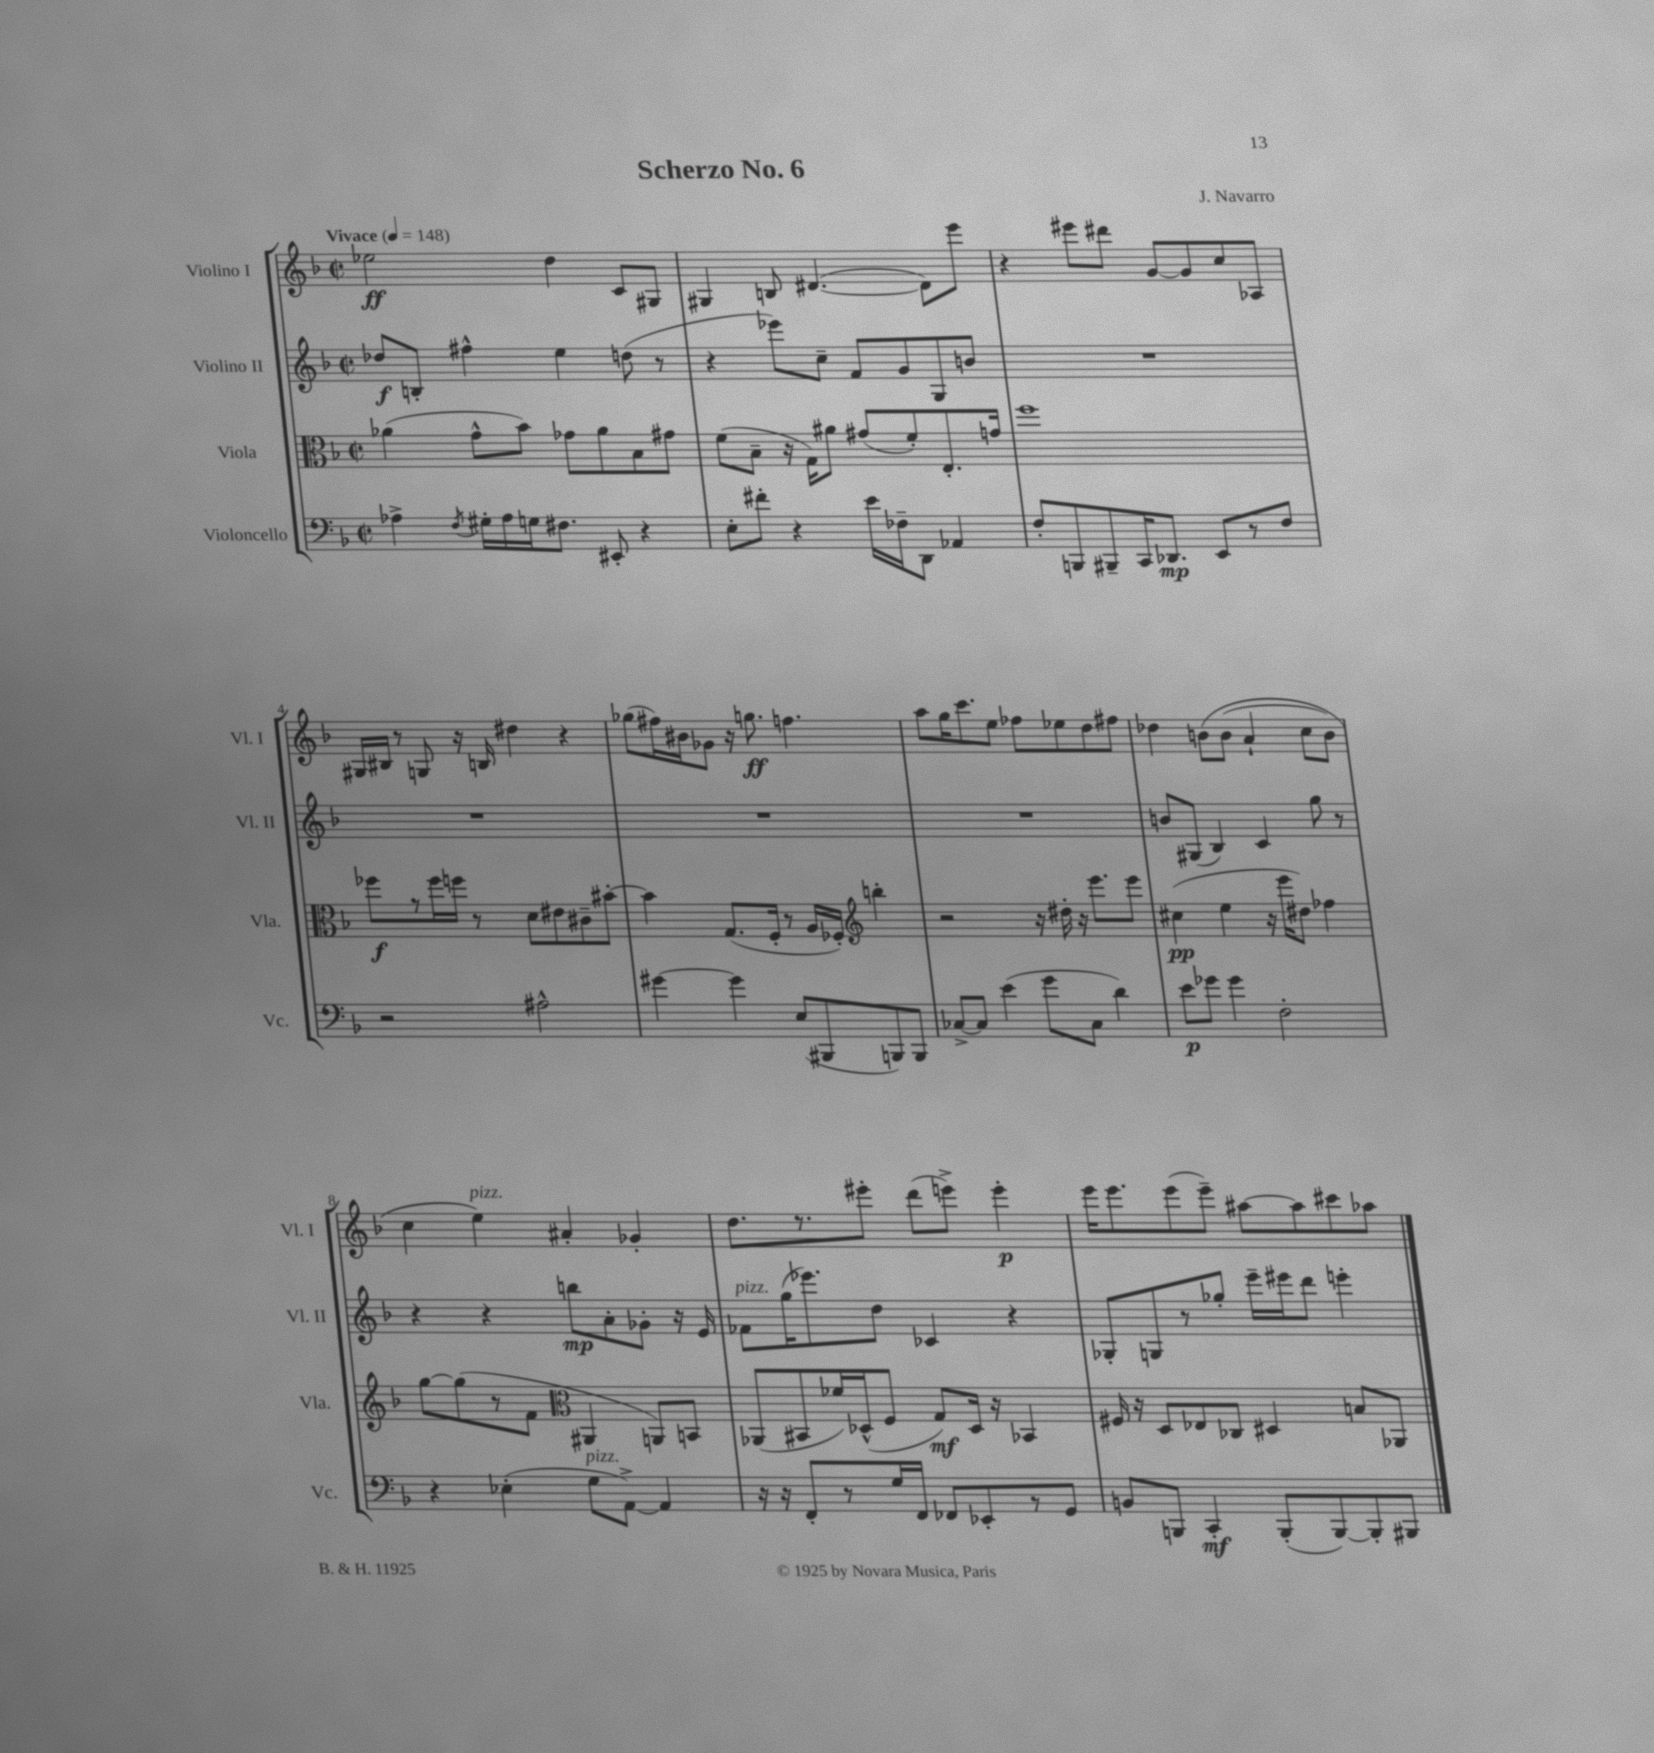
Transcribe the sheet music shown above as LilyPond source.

\header { title = "Scherzo No. 6" composer = "J. Navarro" }
<<
\new StaffGroup <<
\new Staff = "s0" \with { instrumentName = "Violino I" shortInstrumentName = "Vl. I" } {
    \clef treble \key f \major \defaultTimeSignature \time 2/2 \tempo "Vivace" 4 = 148
    \autoBeamOff ees''2\ff d''4 c'8[ gis8] |
    gis4 b8 dis'4.~( dis'8[) e'''8] |
    r4 eis'''8[ dis'''8] g'8[~ g'8 c''8 aes8] |
    gis16[ bis16] r8 g8 r16 b16 dis''4 r4 |
    ges''8[( fis''16) bis'16 ges'8] r16 g''8.\ff f''4. |
    a''8[ g''16 c'''8. e''8] fes''8[ ees''8 d''8 fis''8] |
    des''4 b'8[\( b'8]( a'4-! c''8[ b'8]) |
    c''4 e''4^\markup { \italic "pizz." }\) ais'4-. ges'4-. |
    d''8.[ r8. eis'''8]-. d'''8[( e'''8]->) e'''4-.\p |
    e'''16[ e'''8. e'''8( e'''8]--) ais''8[~ ais''8 cis'''8 aes''8] \bar "|." |
}
\new Staff = "s1" \with { instrumentName = "Violino II" shortInstrumentName = "Vl. II" } {
    \clef treble \key f \major \defaultTimeSignature \time 2/2
    \autoBeamOff des''8[\f b8]-. fis''4-^ e''4 d''8( r8 |
    r4 ees'''8[) c''8]-- f'8[ g'8 g8 b'8] |
    R1 |
    R1 |
    R1 |
    R1 |
    b'8[ gis8]( bes4) c'4 g''8 r8 |
    r4 r4 b''8[\mp a'8-. ges'8]-. r16 e'16 |
    fes'8[^\markup { \italic "pizz." } g''16( ees'''8.) d''8] ces'4 r4 |
    ges8[-. g8 r8 ges''8]-. e'''16[-- eis'''16 d'''8] e'''4-. \bar "|." |
}
\new Staff = "s2" \with { instrumentName = "Viola" shortInstrumentName = "Vla." } {
    \clef alto \key f \major \defaultTimeSignature \time 2/2
    \autoBeamOff aes'4( g'8[-^ bes'8]) ges'8[ aes'8 bes8 gis'8] |
    f'8[( bes8]-- r16 g16[) ais'8] gis'8[( f'8-.) e8.-. g'16] |
    f''1 |
    fes''8[\f r8 fes''16 f''16] r8 d'8[ eis'8 cis'8-- bis'8]~-. |
    bis'4 g8.[( f16]-. r8 a16[ fes16]-.) \clef treble b''4-. |
    r2 r16 dis''16-. r16 e'''8.[ e'''8] |
    cis''4\pp( e''4 r16 e'''16[ dis''8]) fes''4 |
    g''8[~ g''8( r8 f'8] \clef alto ais,4 a,8[) b,8] |
    aes,8[( bis,8 fes'16) des16-^( f8] g8[\mf) des16] r16 bes,4 |
    fis16 r16 d8[ ees8 ces8] dis4 b8[ aes,8] \bar "|." |
}
\new Staff = "s3" \with { instrumentName = "Violoncello" shortInstrumentName = "Vc." } {
    \clef bass \key f \major \defaultTimeSignature \time 2/2
    \autoBeamOff aes4-> \acciaccatura { f8 } gis16[-. aes16 g16 fis8.] eis,8-. r4 |
    e8[-. fis'8]-. r4 e'16[ fes16-- d,8] aes,4 |
    f8[-. b,,8 bis,,8-- c,16 des,8.]\mp e,8[ r8 f8] |
    r2 ais2-^ |
    gis'4~ gis'4 e8[( bis,,8 b,,8) b,,8] |
    ces8[~-> ces8] e'4( g'8[ ces8] d'4) |
    e'8[\p ges'8] ges'4 f2-. |
    r4 ees4-.( g8[^\markup { \italic "pizz." } a,8]~->) a,4 |
    r16 r16 f,8[-. r8 g16 f,16] fes,8[ ees,8-. r8 g,8] |
    b,8[ b,,8] c,4-.\mf b,,8[-.( b,,8~) b,,8-. bis,,8] \bar "|." |
}
>>
>>
